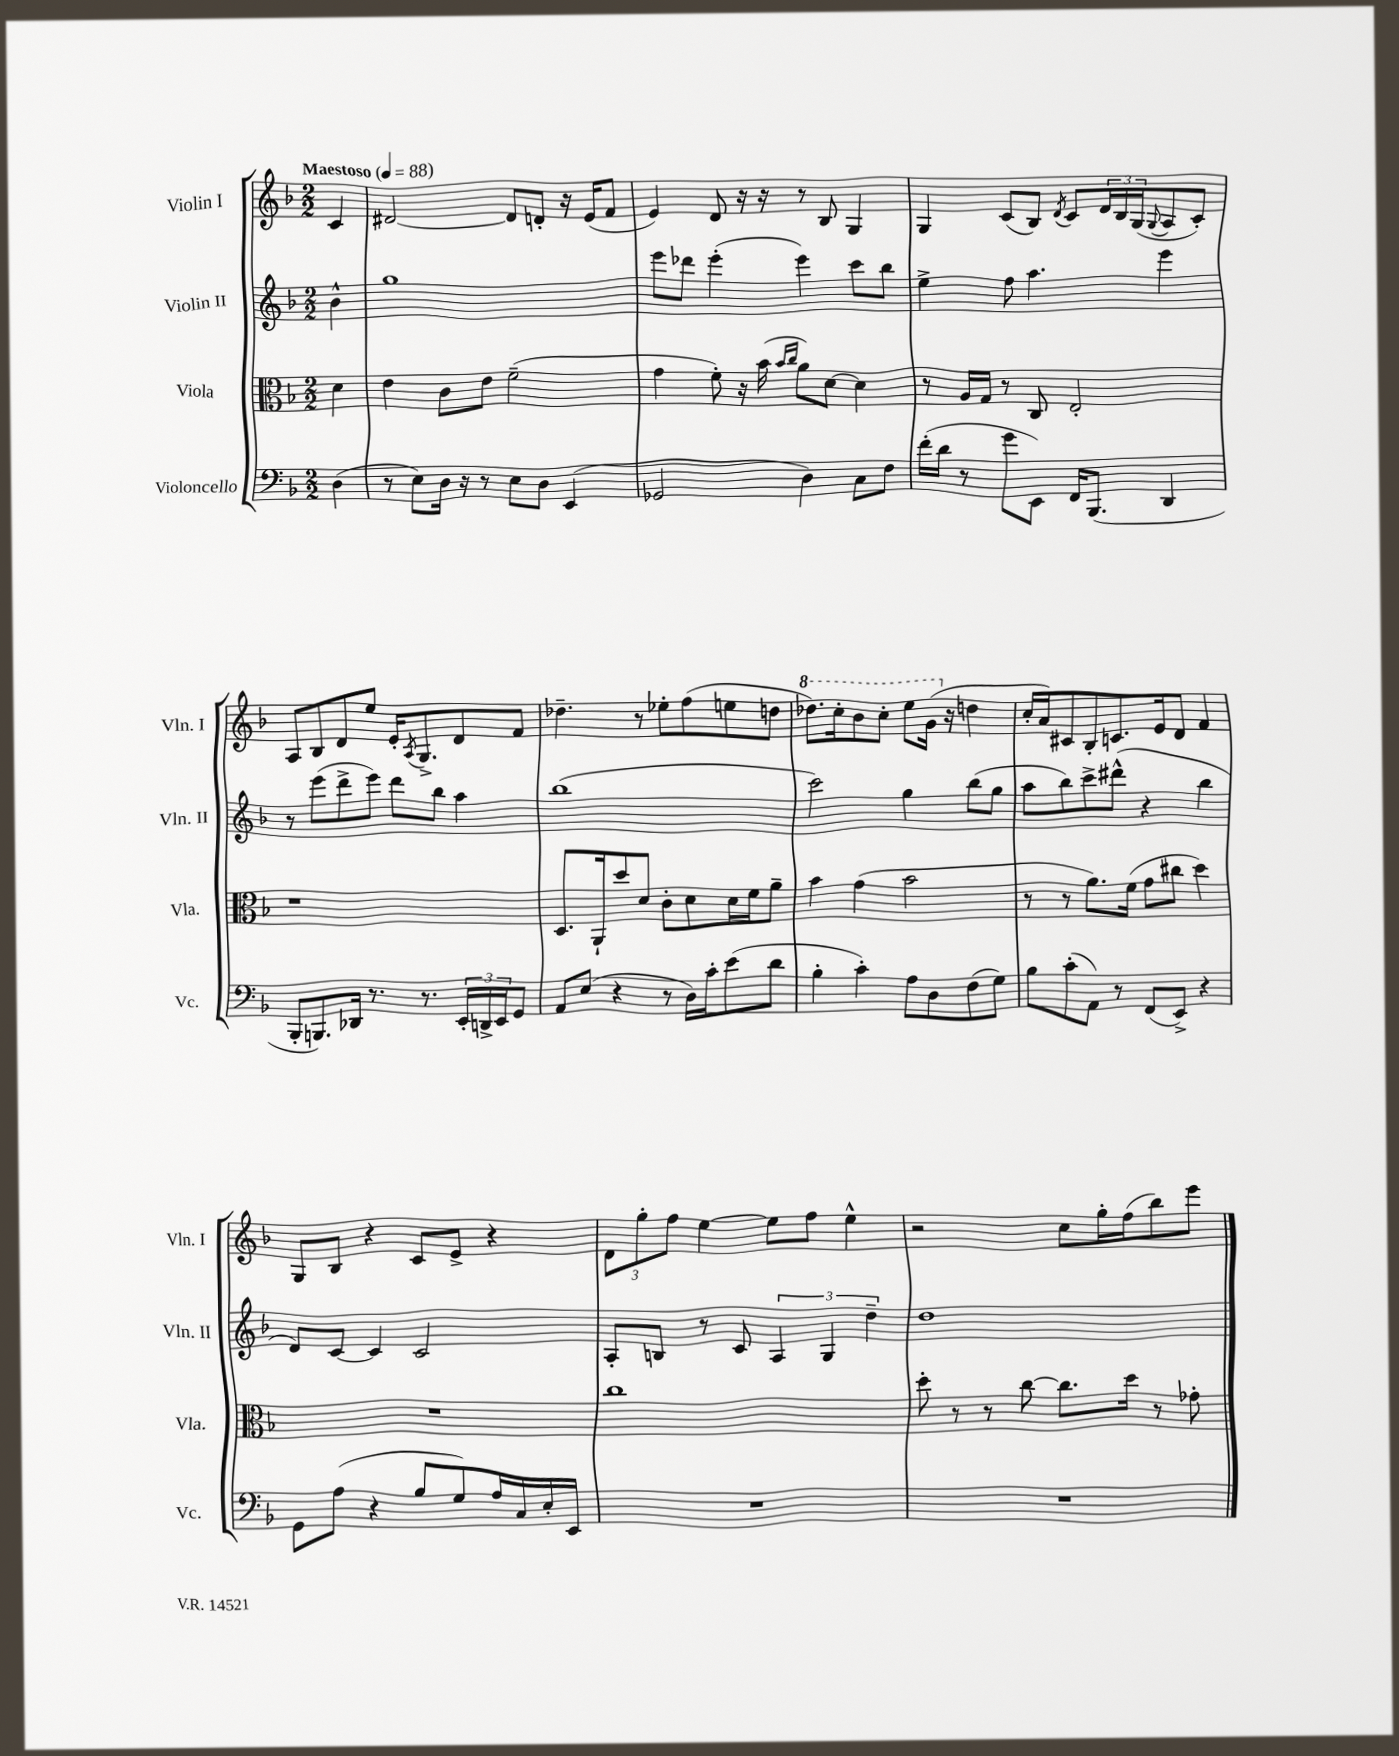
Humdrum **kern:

**kern	**kern	**kern	**kern
*part4	*part3	*part2	*part1
*staff4	*staff3	*staff2	*staff1
*I"Violoncello	*I"Viola	*I"Violin II	*I"Violin I
*I'Vc.	*I'Vla.	*I'Vln. II	*I'Vln. I
*clefF4	*clefC3	*clefG2	*clefG2
*k[b-]	*k[b-]	*k[b-]	*k[b-]
*M2/2	*M2/2	*M2/2	*M2/2
*MM88	*MM88	*MM88	*MM88
=	=	=	=
!	!	!	!LO:TX:a:B:t=Maestoso
(4D\	4d\	4b-^^\	4c/
=1	=1	=1	=1
8r	4e\	1gg	[2d#X/
8E\L)	.	.	.
16D\Jk	8c\L	.	.
16r	.	.	.
8r	8e\J	.	.
8E\L	(2f~\	.	8d#/L]
8D\J	.	.	8dn'/J
(4EE/	.	.	16r
.	.	.	(16e/KL
.	.	.	8f/J
=2	=2	=2	=2
2GG-X/	4g\	8eee\L	4e/)
.	.	8ddd-X\J	.
.	8f'\)	(4eee'\	8d/
.	16r	.	16r
.	(16b-\	.	16r
.	16qqb-/LL	.	.
.	16qqcc/JJ	.	.
4D\)	8a\L)	4eee\)	8r
.	[8d\J	.	8B-/
8C\L	4d\]	8ccc\L	4G/
8F\J	.	8bb-\J	.
=3	=3	=3	=3
(16f'\LL	8r	4ee^\	4G/
16d\JJ	.	.	.
8r	16A/LL	.	.
.	16G/JJ	.	.
8g\L	8r	8ff\	(8c/L
8EE\J)	8C/	4.aa\	8B-/J)
.	.	.	8qd/
16FF/KL	2E'/	.	8c/L
(8.BBB-/J	.	.	.
.	.	.	24d/L
.	.	.	24B-/
.	.	.	(24G/J
.	.	.	8qqG/
4DD/	.	4eee\	8A/
.	.	.	8c'/J)
!!LO:LB:g=z
=4	=4	=4	=4
8BBB-'/L	1r	8r	8A/L
8.BBBn/)	.	(8eee\L	8B-/
.	.	8ddd^\	8d/
16DD-X/Jk	.	.	.
8.r	.	8eee\J)	8ee/J
.	.	8ddd\L	16e'/KL
.	.	.	8qA/
8.r	.	.	8.G^/
.	.	8bb-\J	.
24EE'/LL	.	4aa\	8d/
24DDn^/	.	.	.
24EE/J	.	.	.
8GG/J	.	.	8f/J
=5	=5	=5	=5
8AA/L	8.D/L	(1bb-	4.dd-X~\
(8E/J	.	.	.
.	16AA`/k	.	.
4r	8dd/	.	.
.	8d/J	.	8r
8r	8c'\L	.	8ee-X'\L
16D\LL)	8d\	.	(8ff\
16c'\J	.	.	.
(8e\	16d\L	.	8een\
.	16f\J	.	.
8d\J	8a~\J	.	8ddn\J
=6	=6	=6	=6
*	*	*	*8va
4B-'\	4b-\	2ccc\)	8.ddd-X\L)
.	.	.	16ccc'\k
4c'\)	(4g\	.	8bb-\
.	.	.	8ccc'\J
8A\L	2b-\	4gg\	8eee\L
8D\	.	.	(16gg\Jk
*	*	*	*X8va
.	.	.	16r
(8F\	.	(8bb-\L	4ddn\
8G\J)	.	8gg\J	.
=7	=7	=7	=7
8B-\L	8r	8aa\L	16cc'/LL
.	.	.	16a/J)
(8c'\	8r	8bb-\)	8c#X/
8AA\J)	8.a\L)	8ccc^\	8B-'/
8r	.	(8ddd#X^^\J	8.cn/
.	(16f\Jk	.	.
(8FF/L	8g\L	4r	.
.	.	.	16e/k
8EE^/J)	8cc#X\J	.	8d/J
4r	4dd\)	4bb-\	4f/
!!LO:LB:g=z
=8	=8	=8	=8
8GG\L	1r	8d/L)	8G/L
(8A\J	.	[8c/J	8B-/J
4r	.	4c/]	4r
8B-/L	.	2c/	8c/L
8G/)	.	.	8e^/J
16A/L	.	.	4r
16C/	.	.	.
16E'/	.	.	.
16EE/JJ	.	.	.
=9	=9	=9	=9
1r	1cc	8A'/L	12d\L
.	.	.	12gg'\
.	.	8Bn/J	.
.	.	.	12ff\J
.	.	8r	[4ee\
.	.	8c/	.
.	.	6A/	8ee\L]
.	.	.	8ff\J
.	.	6G/	.
.	.	.	4ee^^\
.	.	6dd~\	.
=10	=10	=10	=10
1r	8dd'\	1dd	2r
.	8r	.	.
.	8r	.	.
.	[8cc\	.	.
.	8.cc\L]	.	8cc\L
.	.	.	16gg'\L
.	16dd\Jk	.	(16ff\J
.	8r	.	8bb-\)
.	8g-X'\	.	8eee\J
==	==	==	==
*-	*-	*-	*-
